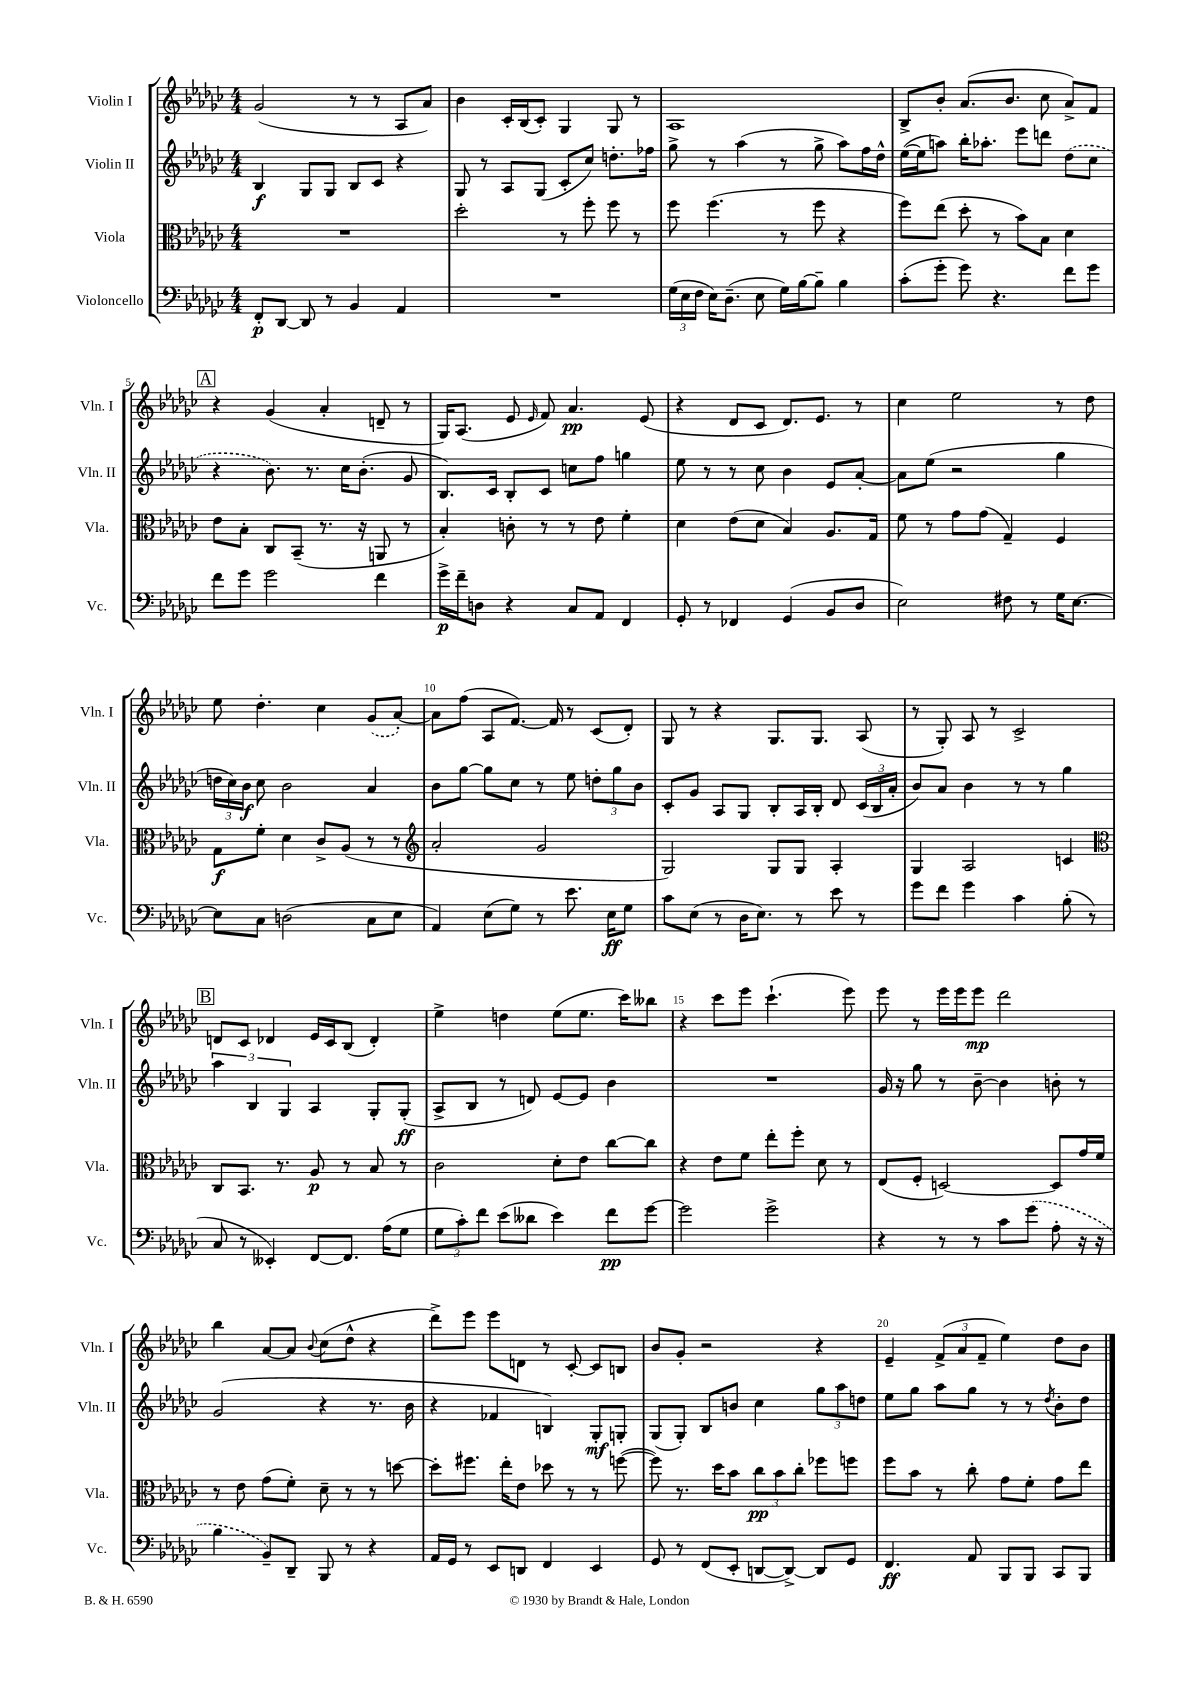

**kern	**kern	**kern	**kern
*staff4	*staff3	*staff2	*staff1
*clefF4	*clefC3	*clefG2	*clefG2
*k[b-e-a-d-g-c-]	*k[b-e-a-d-g-c-]	*k[b-e-a-d-g-c-]	*k[b-e-a-d-g-c-]
*M4/4	*M4/4	*M4/4	*M4/4
8FF'	1r	4B-	(2g-
[8DD-	.	.	.
8DD-]	.	8G-	.
8r	.	8G-	.
4BB-	.	8B-	8r
.	.	8c-	8r
4AA-	.	4r	8A-
.	.	.	8a-)
=	=	=	=
1r	2dd-'	8G-	4b-
.	.	8r	.
.	.	8A-	16c-'
.	.	.	(16B-
.	.	(8G-	8c-')
.	8r	8c-'	4G-
.	8ff'	8cc-)	.
.	8ff	8.dd'	8G-
.	8r	.	8r
.	.	16ff-	.
=	=	=	=
(24G-	8ff	8gg-^	1A-
24E-	.	.	.
24F	.	.	.
16E-)	(4.ff	8r	.
(8.D-~	.	.	.
.	.	(4aa-	.
8E-	.	.	.
16G-)	8r	8r	.
[16B-	.	.	.
8B-~]	8ff	8gg-^	.
4B-	4r	8aa-)	.
.	.	16ff	.
.	.	16dd-^^	.
=	=	=	=
(8c-'	8ff)	([16ee-	8B-^
.	.	16ee-]	.
8g-'	(8ee-	8aa)	8b-'
8g-)	8dd-'	16bb-'	(8.a-
.	.	8.aa-'	.
4.r	8r	.	.
.	.	.	8.b-
.	8b-)	8eee-	.
.	8B-	8ddd	8cc-
8f	4d-	(8dd-	8a-^)
8g-	.	8cc-	8f
=	=	=	=
8f	8e-	4r	4r
8g-	8B-'	.	.
2g-	8C-	8.b-)	(4g-
.	(8BB-~	.	.
.	.	8.r	.
.	8.r	.	4a-'
.	.	16cc-	.
.	16r	(8.b-'	.
4f	8AA	.	8d~
.	8r	8g-	8r
=	=	=	=
16g-^	4B-')	8.B-)	16G-)
16f~	.	.	(8.A-
8D	.	.	.
.	.	16c-	.
4r	8c'	8B-'	8e-
.	.	.	16qqe-
.	8r	8c-	8f)
8C-	8r	8cc	4.a-
8AA-	8e-	8ff	.
4FF	4f'	4gg	.
.	.	.	(8e-
=	=	=	=
8GG-'	4d-	8ee-	4r
8r	.	8r	.
4FF-	(8e-	8r	8d-
.	8d-	8cc-	8c-
(4GG-	4B-)	4b-	8.d-)
.	.	.	8.e-
8BB-	8.A-	8e-	.
8D-	.	[8a-'	8r
.	16G-	.	.
=	=	=	=
2E-)	8f	8a-]	4cc-
.	8r	(8ee-	.
.	8g-	2r	2ee-
.	(8g-	.	.
8F#	4G-~)	.	.
8r	.	.	.
16G-	4F	4gg-	8r
[8.E-	.	.	.
.	.	.	8dd-
=	=	=	=
8E-]	8G-	24dd	8ee-
.	.	24cc-)	.
.	.	24b-	.
8C-	8f'	8cc-	4.dd-'
(2D	4d-	2b-	.
.	8c-^	.	4cc-
.	(8A-	.	.
8C-	8r	4a-	(8g-
8E-	8r	.	[8a-')
=	=	=	=
*	*clefG2	*	*
4AA-)	2a-'	8b-	8a-]
.	.	[8gg-	(8ff
(8E-	.	8gg-]	8A-
8G-)	.	8cc-	[8.f)
8r	2g-	8r	.
.	.	.	16f]
8.e-	.	8ee-	8r
.	.	12dd'	(8c-
16E-	.	.	.
.	.	12gg-	.
8G-	.	.	8d-')
.	.	12b-	.
=	=	=	=
8c-	2G-)	8c-'	8G-
(8E-	.	8g-	8r
8r	.	8A-	4r
16D-	.	8G-	.
8.E-)	.	.	.
.	8G-	8B-'	8.G-
8r	8G-	16A-	.
.	.	16B-'	8.G-
8e-	4A-'	8d-	.
8r	.	(24c-	(8A-
.	.	24B-	.
.	.	24a-'	.
=	=	=	=
8g-	4G-	8b-)	8r
8f	.	8a-	8G-')
4g-	2A-	4b-	8A-
.	.	.	8r
4c-	.	8r	2c-^
.	.	8r	.
(8B-'	4c	4gg-	.
8r	.	.	.
=	=	=	=
*	*clefC3	*	*
8C-	8C-	6aa-	8d
8r	8.BB-	.	8c-
.	.	6B-	.
4EE--')	.	.	4d-
.	8.r	.	.
.	.	6G-	.
[8FF	8A-	4A-	16e-
.	.	.	16c-
8.FF]	8r	.	(8B-
.	8B-	8G-'	4d-')
(16A-	.	.	.
8G-	8r	(8G-'	.
=	=	=	=
12G-	2c-	8A-^	4ee-^
12c-')	.	.	.
.	.	8B-	.
12f	.	.	.
(8e-	.	8r	4dd
8d--	.	8d)	.
4e-)	8d-'	[8e-	(8ee-
.	8e-	8e-]	8.ee-
8f	[8cc-	4b-	.
.	.	.	16ccc-)
[8g-	8cc-]	.	8bb--
=	=	=	=
2g-]	4r	1r	4r
.	8e-	.	8ccc-
.	8f	.	8eee-
2g-^	8ee-'	.	(4.ccc-`
.	8ff'	.	.
.	8d-	.	.
.	8r	.	8eee-)
=	=	=	=
4r	(8E-	16g-	8eee-
.	.	16r	.
.	8F'	8gg-	8r
8r	[2D)	8r	16eee-
.	.	.	16eee-
8r	.	[8b-~	8eee-
8c-	.	4b-]	2ddd-
(8g-	.	.	.
8A-'	8D]	8b'	.
16r	16g-	8r	.
16r	16f	.	.
=	=	=	=
4B-	8r	(2g-	4bb-
.	8e-	.	.
8BB-~)	(8g-	.	[8a-
8DD-~	8f')	.	8a-]
.	.	.	8qqb-
8BBB-	8d-~	4r	(8cc-
8r	8r	.	8dd-^^
4r	8r	8.r	4r
.	[8dd	.	.
.	.	16b-	.
=	=	=	=
16AA-	8dd']	4r	8ddd-^)
16GG-	.	.	.
8r	8.ff#	.	8eee-
8EE-	.	4f-	8eee-
.	16ee-'	.	.
8DD	8e-	.	8d
4FF	8dd-	4B)	8r
.	8r	.	[8c-'
4EE-	8r	8G-'	8c-]
.	([8ff	8G'	8B
=	=	=	=
8GG-	8ff])	(8G-	8b-
8r	8.r	8G-')	8g-'
(8FF	.	8B-	2r
.	16dd-	.	.
8EE-'	8b-	8b	.
[8DD	12cc-	4cc-	.
.	12b-	.	.
8DD^_)	.	.	.
.	12cc-'	.	.
8DD]	8ff-	12gg-	4r
.	.	12aa-	.
8GG-	8ff	.	.
.	.	12dd	.
=	=	=	=
4.FF	8ff	8ee-	4e-~
.	8b-	8gg-	.
.	8r	8aa-	(12f^
.	.	.	12a-
8AA-	8cc-'	8gg-	.
.	.	.	12f~
8BBB-	8g-	8r	4ee-)
8BBB-	8f'	8r	.
.	.	8qdd-	.
8CC-	8g-	8b-'	8dd-
8BBB-	8ee-	8dd-	8b-
==	==	==	==
*-	*-	*-	*-
